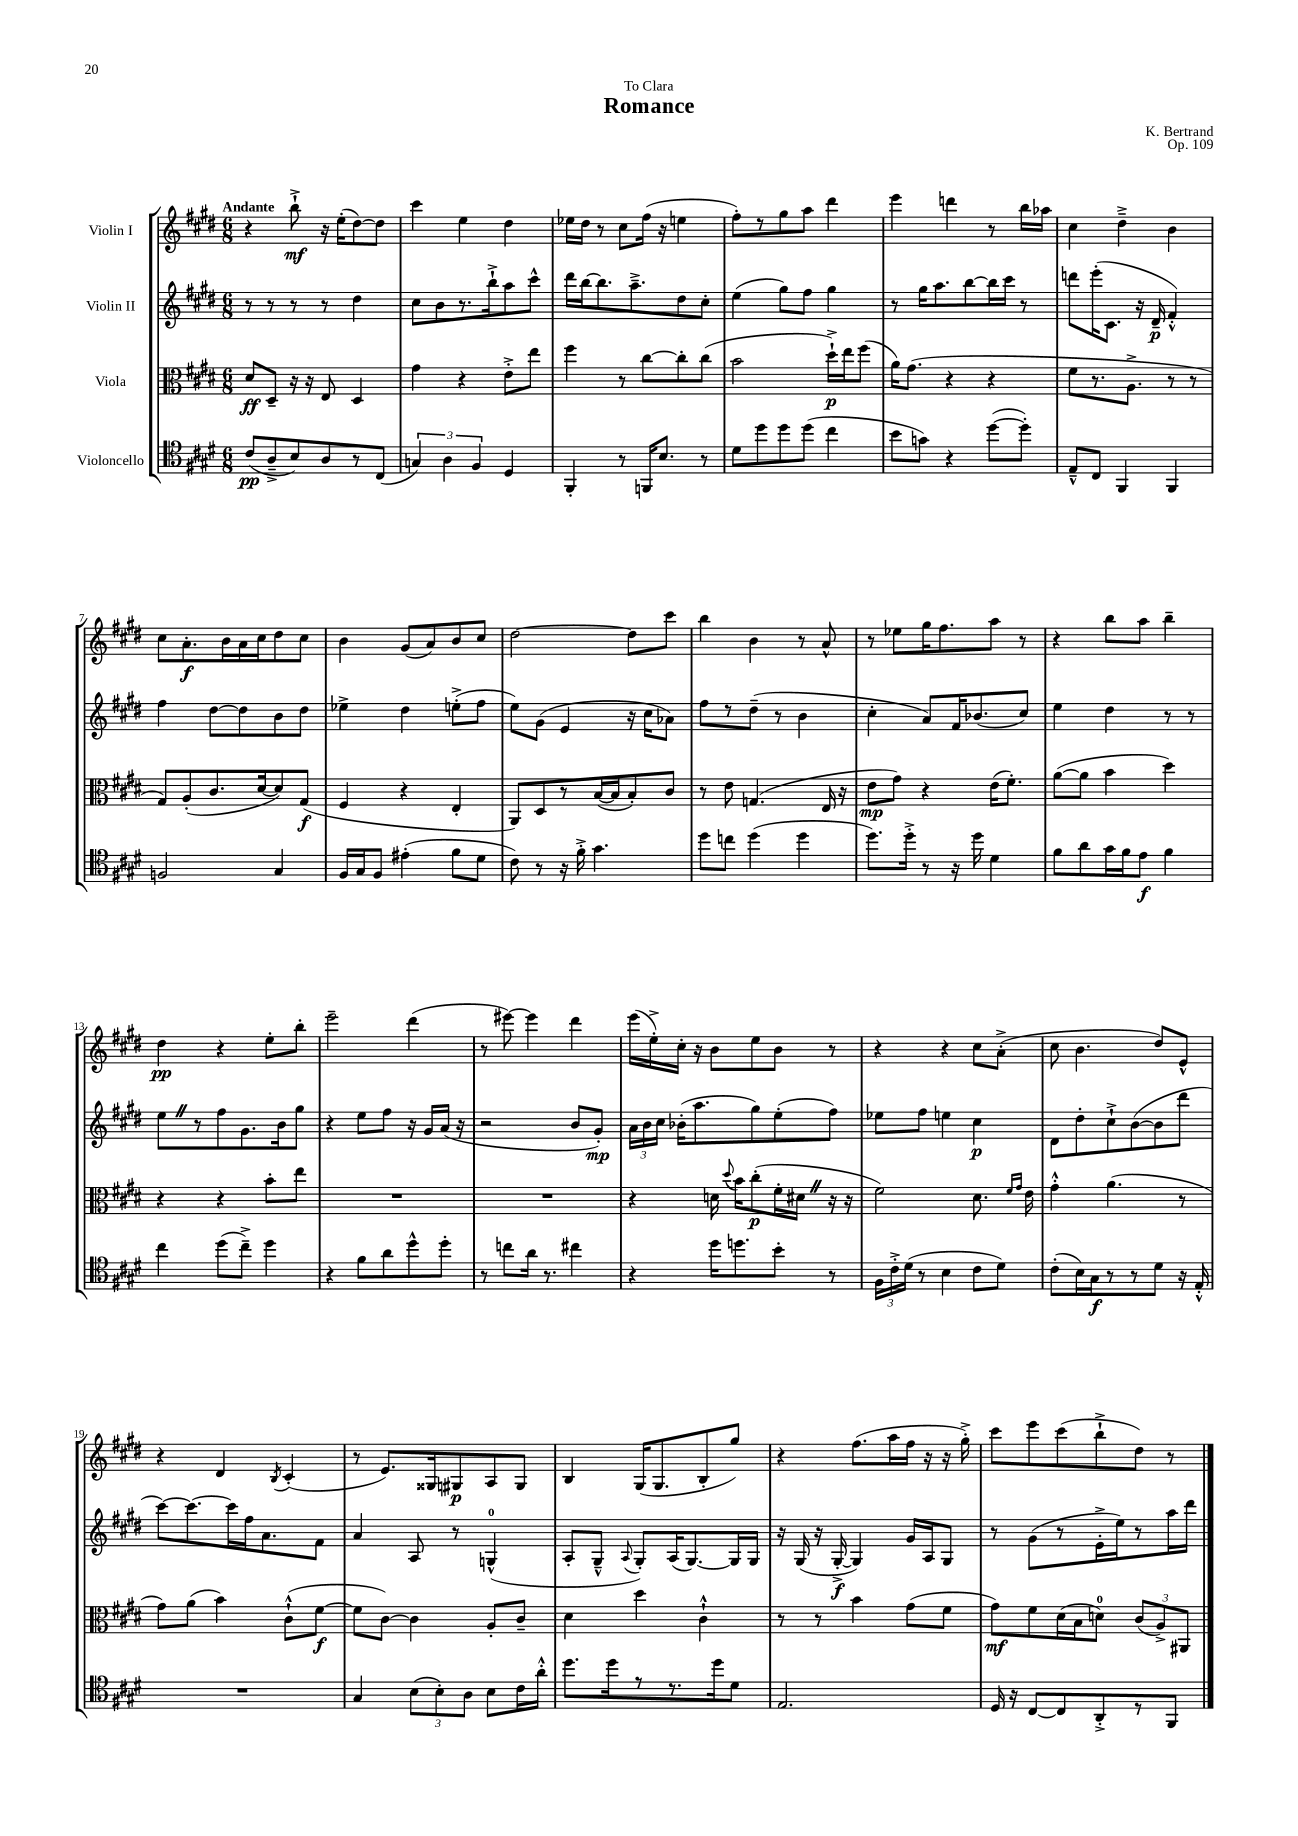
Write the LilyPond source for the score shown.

\header { title = "Romance" composer = "K. Bertrand" dedication = "To Clara" opus = "Op. 109" }
<<
\new StaffGroup <<
\new Staff = "s0" \with { instrumentName = "Violin I" } {
    \clef treble \key e \major \numericTimeSignature \time 6/8 \tempo "Andante"
    \autoBeamOff r4 b''8-!->\mf r16 e''16[-.( dis''8~) dis''8] |
    cis'''4 e''4 dis''4 |
    ees''16[ dis''16] r8 cis''8[ fis''16]( r16 e''4 |
    fis''8[-.) r8 gis''8 a''8] dis'''4 |
    e'''4 d'''4 r8 b''16[ aes''16] |
    cis''4 dis''4---> b'4 |
    cis''8[ a'8.-.\f b'16 a'16 cis''16 dis''8 cis''8] |
    b'4 gis'8[( a'8) b'8 cis''8] |
    dis''2~ dis''8[ cis'''8] |
    b''4 b'4 r8 a'8-^ |
    r8 ees''8[ gis''16 fis''8. a''8] r8 |
    r4 b''8[ a''8] b''4-- |
    dis''4\pp r4 e''8[-. b''8]-. |
    e'''2-- dis'''4( |
    r8 eis'''8~) eis'''4 dis'''4 |
    e'''16[( e''16-.->) cis''16]-. r16 b'8[ e''8 b'8] r8 |
    r4 r4 cis''8[ a'8]-.->( |
    cis''8 b'4. dis''8[) e'8]-^ |
    r4 dis'4 \acciaccatura { b8 } cis'4-.( |
    r8 e'8.[) gisis16 gis8\p a8 gis8] |
    b4 gis16[( gis8. b8-. gis''8]) |
    r4 fis''8.[( a''16 fis''16] r16 r16 gis''16-.->) |
    cis'''8[ e'''8 cis'''8( b''8-!-> dis''8]) r8 \bar "|." |
}
\new Staff = "s1" \with { instrumentName = "Violin II" } {
    \clef treble \key e \major \numericTimeSignature \time 6/8
    \autoBeamOff r8 r8 r8 r8 dis''4 |
    cis''8[ b'8 r8. b''16-!-> a''8 cis'''8]-^ |
    dis'''16[ b''16~ b''8. a''8.---> dis''8 cis''8]-. |
    e''4( gis''8[) fis''8] gis''4 |
    r8 gis''16[ a''8. b''8~ b''16 cis'''16] r8 |
    d'''8[ e'''16-.( cis'8.] r16 dis'16--\p fis'4-.-^) |
    fis''4 dis''8[~ dis''8 b'8 dis''8] |
    ees''4-> dis''4 e''8[-.->( fis''8] |
    e''8[) gis'8]( e'4 r16 cis''16[ aes'8]) |
    fis''8[ r8 dis''8]--( r8 b'4 |
    cis''4-. a'8[) fis'16 bes'8.( cis''8]) |
    e''4 dis''4 r8 r8 |
    e''8[ \once \override BreathingSign.text = \markup { \musicglyph "scripts.caesura.straight" } \breathe r8 fis''8 gis'8. b'16 gis''8] |
    r4 e''8[ fis''8] r16 gis'16[ a'16]( r16 |
    r2 b'8[ gis'8]-.\mp) |
    \tuplet 3/2 { a'16[ b'16 cis''16] } bes'16[-.( a''8. gis''8) e''8-.( fis''8]) |
    ees''8[ fis''8] e''4 cis''4\p |
    dis'8[ dis''8-. cis''8-!-> b'8~( b'8 dis'''8] |
    cis'''8[~) cis'''8.~ cis'''16 fis''16 a'8. fis'8] |
    a'4 a8 r8 g4-0-^( |
    a8[-. gis8]---^ \appoggiatura { a8 } gis8[-.) a16( gis8.~) gis16 gis16] |
    r16 gis16( r16 gis16~-.->\f gis4) gis'16[ a16 gis8] |
    r8 gis'8[( r8 e'16-.-> e''16) r8 a''16 dis'''16] \bar "|." |
}
\new Staff = "s2" \with { instrumentName = "Viola" } {
    \clef alto \key e \major \numericTimeSignature \time 6/8
    \autoBeamOff dis'8[\ff dis8]-- r16 r16 e8 dis4 |
    gis'4 r4 e'8[-.-> e''8] |
    fis''4 r8 cis''8[~ cis''8-. cis''8]( |
    b'2 dis''16[-!->\p) e''16 fis''8]( |
    a'16[) gis'8.]( r4 r4 |
    fis'8[ r8. a8.]-> r8 r8 |
    gis8[) a8-.( cis'8. dis'16~ dis'8) gis8]\f( |
    fis4 r4 e4-. |
    a,8[) dis8 r8 b16~( b16 b8-.) cis'8] |
    r8 e'8 g4.( e16 r16 |
    e'8[\mp gis'8]) r4 e'16[( fis'8.]-.) |
    a'8[~( a'8] b'4 dis''4) |
    r4 r4 b'8[-. e''8] |
    R2. |
    R2. |
    r4 d'16 \appoggiatura { dis''8 } b'16[ cis''8-.\p( fis'16-. dis'16] \once \override BreathingSign.text = \markup { \musicglyph "scripts.caesura.straight" } \breathe r16 r16 |
    fis'2) dis'8. \grace { fis'16[ gis'16] } e'16 |
    gis'4-.-^ a'4.( r8 |
    gis'8[) a'8]( b'4) cis'8[-!-^( fis'8]~\f |
    fis'8[ cis'8]~) cis'4 a8[-. cis'8]-- |
    dis'4 dis''4 cis'4-!-^ |
    r8 r8 b'4 gis'8[( fis'8] |
    gis'8[\mf) fis'8 dis'16( b16 d'8]-0) \tuplet 3/2 { cis'8[( a8->) ais,8] } \bar "|." |
}
\new Staff = "s3" \with { instrumentName = "Violoncello" } {
    \clef tenor \key e \major \numericTimeSignature \time 6/8
    \autoBeamOff cis'8[\pp( a8---> b8) a8 r8 cis8]( |
    \tuplet 3/2 { g4) a4 fis4 } dis4 |
    fis,4-. r8 f,16[ b8.] r8 |
    dis'8[ dis''8 dis''8 dis''8]( cis''4 |
    b'8[ g'8]) r4 dis''8[~( dis''8]-.) |
    e8[---^ cis8] fis,4 fis,4 |
    f2 gis4 |
    fis16[ gis16 fis8] eis'4-.( fis'8[ dis'8] |
    cis'8) r8 r16 fis'16-.-> gis'4. |
    dis''8[ c''8] dis''4( dis''4 |
    dis''8.[) dis''16]-.-> r8 r16 dis''16 dis'4 |
    fis'8[ a'8 gis'16 fis'16 e'8]\f fis'4 |
    cis''4 dis''8[( cis''8]--->) dis''4 |
    r4 fis'8[ a'8 dis''8-^ dis''8]-. |
    r8 c''8[ a'16] r8. cis''4 |
    r4 dis''16[ d''8. b'8]-. r8 |
    \tuplet 3/2 { fis16[ cis'16-.-> dis'16]( } r8 b4 cis'8[ dis'8]) |
    cis'8[-.( b16) gis16\f r8 r8 dis'8] r16 e16-.-^ |
    R2. |
    gis4 \tuplet 3/2 { b8[( b8-.) a8] } b8[ cis'16 a'16]-.-^ |
    dis''8.[ dis''16 r8 r8. dis''16 dis'8] |
    e2. |
    dis16 r16 cis8[~ cis8 a,8-.-> r8 fis,8] \bar "|." |
}
>>
>>
